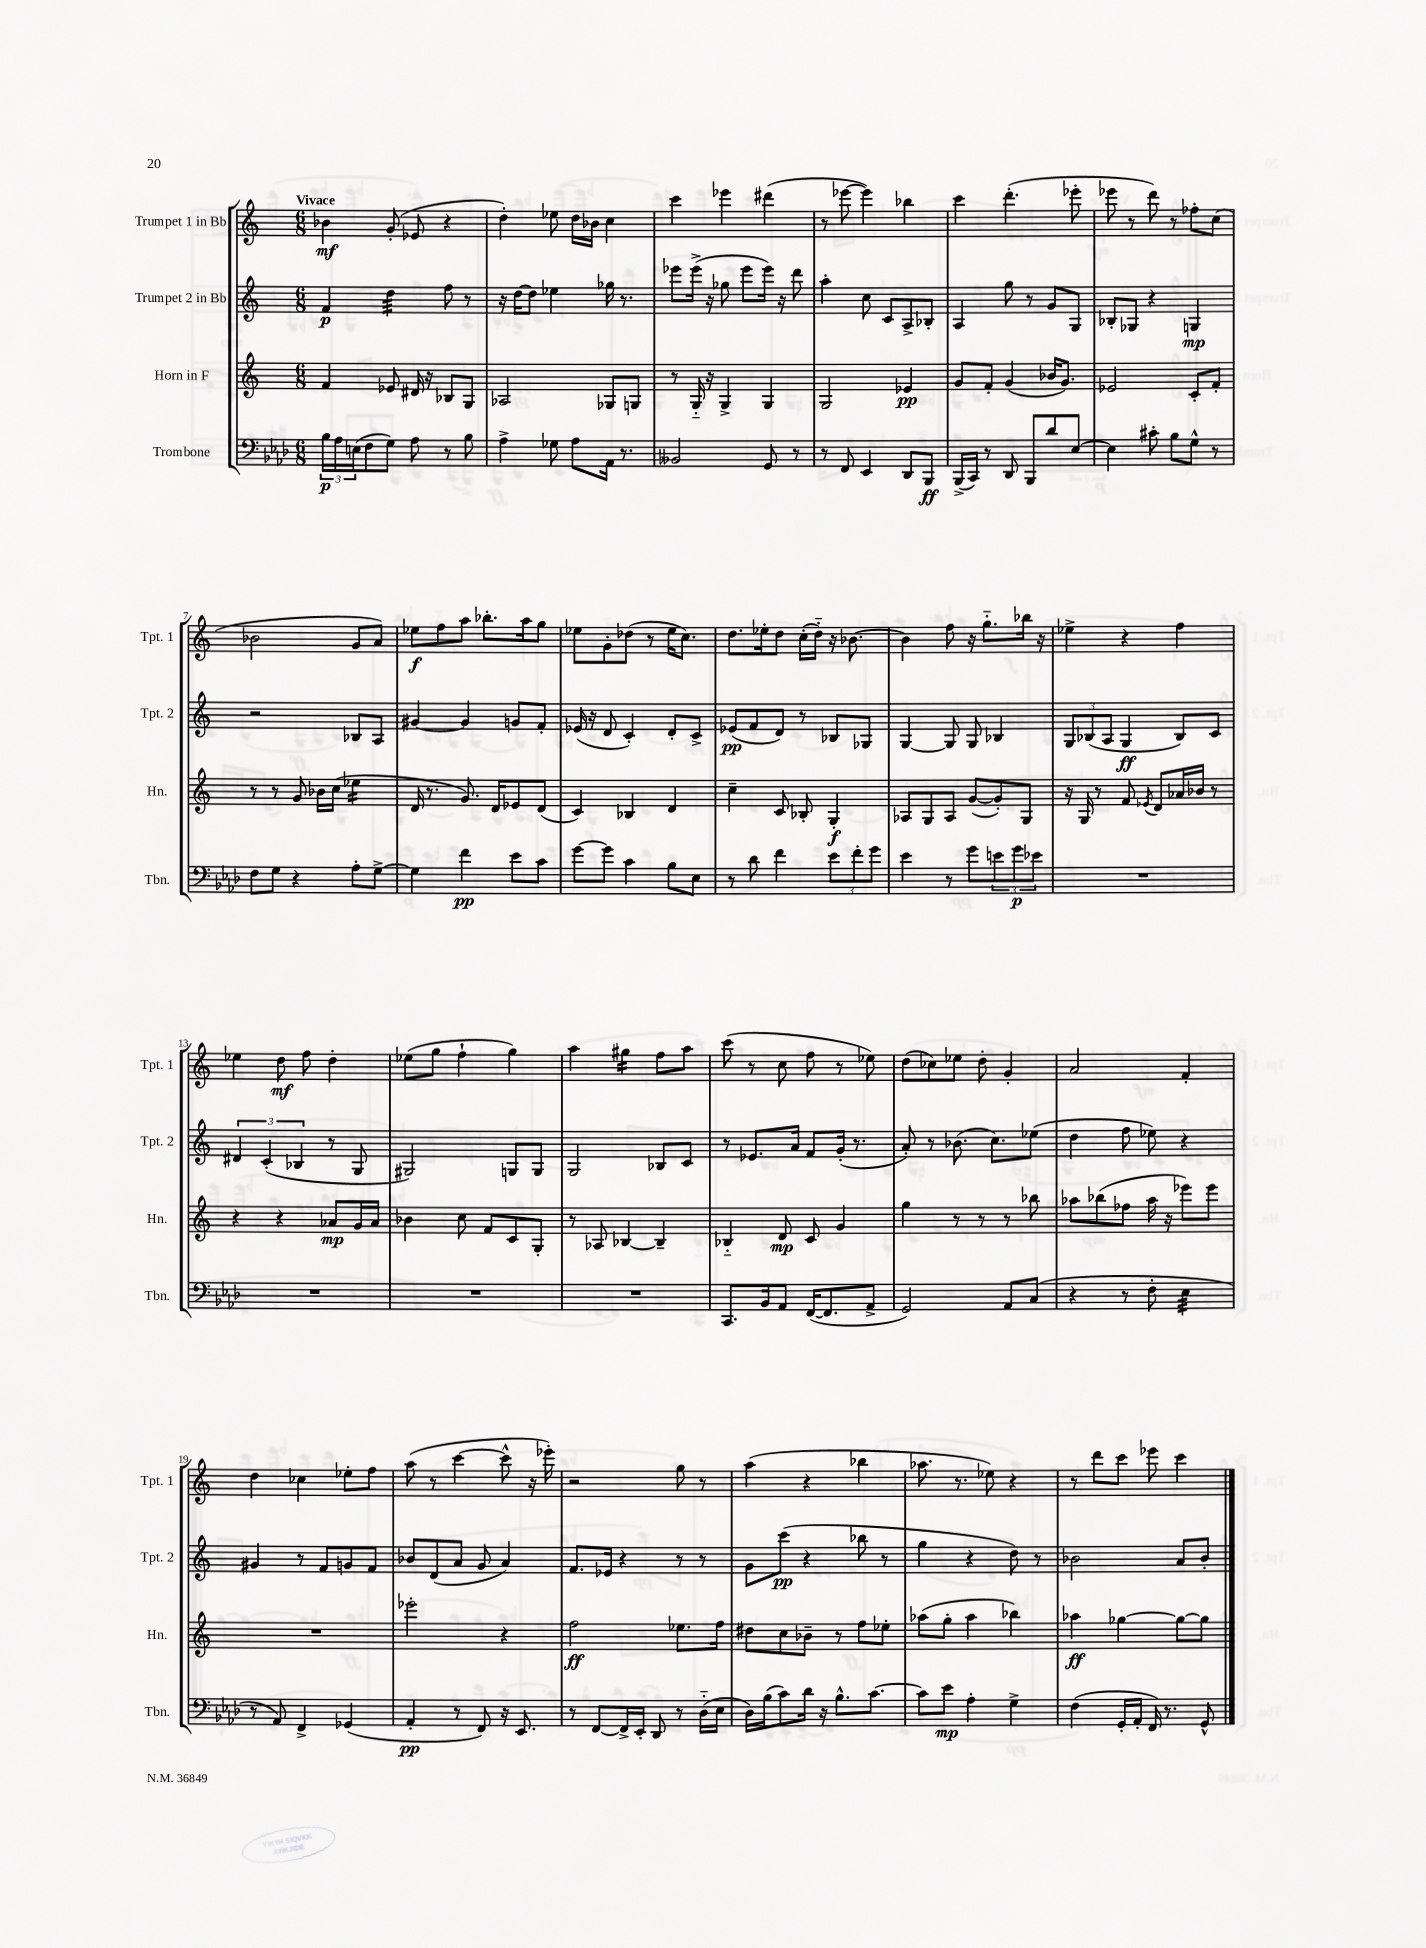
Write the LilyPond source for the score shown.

<<
\new StaffGroup <<
\new Staff = "s0" \with { instrumentName = "Trumpet 1 in Bb" shortInstrumentName = "Tpt. 1" } {
    \clef treble \key c \major \numericTimeSignature \time 6/8 \tempo "Vivace"
    bes'4\mf g'8-.( ees'8 r4 |
    d''4-.) ees''8 d''16 bes'16 c''4 |
    c'''4 ees'''4 dis'''4( |
    r8 ees'''8~ ees'''4) bes''4 |
    c'''4 d'''4.-.( ees'''8-. |
    ees'''8 r8 d'''8) r8 fes''8-. c''8( |
    bes'2 g'8 a'8) |
    ees''8\f f''8 a''8 bes''8.-. a''16 g''8 |
    ees''8 g'8-. des''8( r8 ees''16 c''8.) |
    d''8. ees''16-. d''8 c''16-.( d''16-_) r16 bes'8.~ |
    bes'4 f''8 r16 g''8.-_ bes''16 r16 |
    ees''4-> r4 f''4 |
    ees''4 d''8\mf f''8 d''4-. |
    ees''8( g''8 f''4-! g''4) |
    a''4 gis''4:16 f''8 a''8 |
    c'''8( r8 c''8 f''8 r8 ees''8) |
    d''8( ces''8) ees''8 d''8-. g'4-. |
    a'2 f'4-. |
    d''4 ces''4 ees''8-. f''8 |
    a''8( r8 c'''4~ c'''8-^ r16 ees'''16-.) |
    r2 g''8 r8 |
    a''4( r4 bes''4 |
    aes''8. r8. ees''8) r4 |
    r8 d'''8 c'''8 ees'''8 c'''4 \bar "|." |
}
\new Staff = "s1" \with { instrumentName = "Trumpet 2 in Bb" shortInstrumentName = "Tpt. 2" } {
    \clef treble \key c \major \numericTimeSignature \time 6/8
    f'4\p d''4:32 f''8 r8 |
    r16 d''16~ d''8 ees''4 ges''16 r8. |
    ees'''8 ees'''16->( r16 ges''8 ees'''8 ees'''16) r16 d'''8 |
    a''4-. c''8 c'8 a8-> bes8-. |
    a4 g''8 r8 g'8 g8 |
    bes8-. ges8 r4 g4\mp |
    r2 bes8 a8 |
    gis'4~ gis'4 g'8 f'8-. |
    ees'16( r16 d'8 c'4-.) d'8-. c'8-> |
    ees'8\pp( f'8 d'8) r8 bes8 ges8 |
    g4~ g8 g8 bes4 |
    \tuplet 3/2 { g8 bes8( a8 } g4\ff bes8) c'8 |
    \tuplet 3/2 { dis'4 c'4-.( bes4 } r8 g8 |
    gis2) g8 g8 |
    g2 bes8 c'8 |
    r8 ees'8. a'16 f'8 g'16-.( r8. |
    a'8-.) r8 bes'8.( c''8.) ees''8( |
    d''4 f''8 ees''8) r4 |
    gis'4 r8 f'8 g'8 f'8 |
    bes'8 d'8( a'8 g'8 a'4) |
    f'8. ees'16 r4 r8 r8 |
    g'8 c'''8\pp( r4 bes''8 r8 |
    g''4 r4 d''8) r8 |
    bes'2 a'8 bes'8-. \bar "|." |
}
\new Staff = "s2" \with { instrumentName = "Horn in F" shortInstrumentName = "Hn." } {
    \clef treble \key c \major \numericTimeSignature \time 6/8
    f'4 ees'8 dis'16 r16 bes8 g8 |
    aes2 ges8 g8 |
    r8 g16-_ r16 g4-> g4 |
    g2 ees'4\pp |
    g'8 f'8-. g'4( bes'16 g'8.) |
    ees'2 c'8-. f'8-. |
    r8 r8 g'8 bes'16 c''16( ees''4:16 |
    d'16 r8. g'8.) d'16 ees'8 d'8( |
    c'4) bes4 d'4 |
    c''4-- c'8 bes8-. g4-.\f |
    aes8 g8 aes8 g'8~( g'8-.) g8 |
    r16 g16 r8 f'8 \acciaccatura { ees'8 } d'8 aes'16 bes'16 r8 |
    r4 r4 aes'8\mp g'16 aes'16 |
    bes'4 c''8 f'8 c'8 g8-. |
    r8 aes8 bes4~ bes4-- |
    bes4-_ d'8\mp c'8 g'4 |
    g''4 r8 r8 r8 bes''8 |
    aes''8 bes''8( fes''8 aes''16 r16 ees'''8) ees'''8 |
    R2. |
    ees'''2-. r4 |
    f''2\ff ees''8. f''16 |
    dis''8 c''8 bes'8-- r8 f''8 ees''8-. |
    aes''8( g''8-. aes''4 bes''4) |
    aes''4\ff ges''4~ ges''8~ ges''8 \bar "|." |
}
\new Staff = "s3" \with { instrumentName = "Trombone" shortInstrumentName = "Tbn." } {
    \clef bass \key aes \major \numericTimeSignature \time 6/8
    \tuplet 3/2 { bes16\p aes16 e16( } f8 g8) aes8 r8 bes8 |
    aes4-> ges8 aes8 aes,16 r8. |
    beses,2 g,8 r8 |
    r8 f,8 ees,4 des,8 bes,,8\ff |
    bes,,16->( c,16) r8 des,8 bes,,8 des'8 ees8~ |
    ees4 cis'8-. bes8 g8-^ r8 |
    f8 g8 r4 aes8-. g8~-> |
    g4 f'4\pp ees'8 c'8 |
    g'8~ g'8 c'4 bes8 ees8 |
    r8 des'8 f'4 \tuplet 3/2 { ees'8 f'8-. g'8 } |
    ees'4 r8 g'8 \tuplet 3/2 { e'8 g'8\p ees'8 } |
    R2. |
    R2. |
    R2. |
    R2. |
    c,8. bes,16 aes,8 f,16~( f,8. aes,8-> |
    g,2) aes,8 c8( |
    r4 r8 f8-. ees4:32 |
    r8 aes,8) f,4-> ges,4( |
    aes,4-.\pp r8 f,8) r16 ees,8. |
    r8 f,8~ f,16-> ees,16-. des,8 r8 des16-_( ees16 |
    des16) bes16( c'8) des'16 r16 bes8.-^ c'8.~ |
    c'8 ees'8\mp aes4-. g4-> |
    f4( g,16-. aes,16-. f,16) r8. g,8-^ \bar "|." |
}
>>
>>
